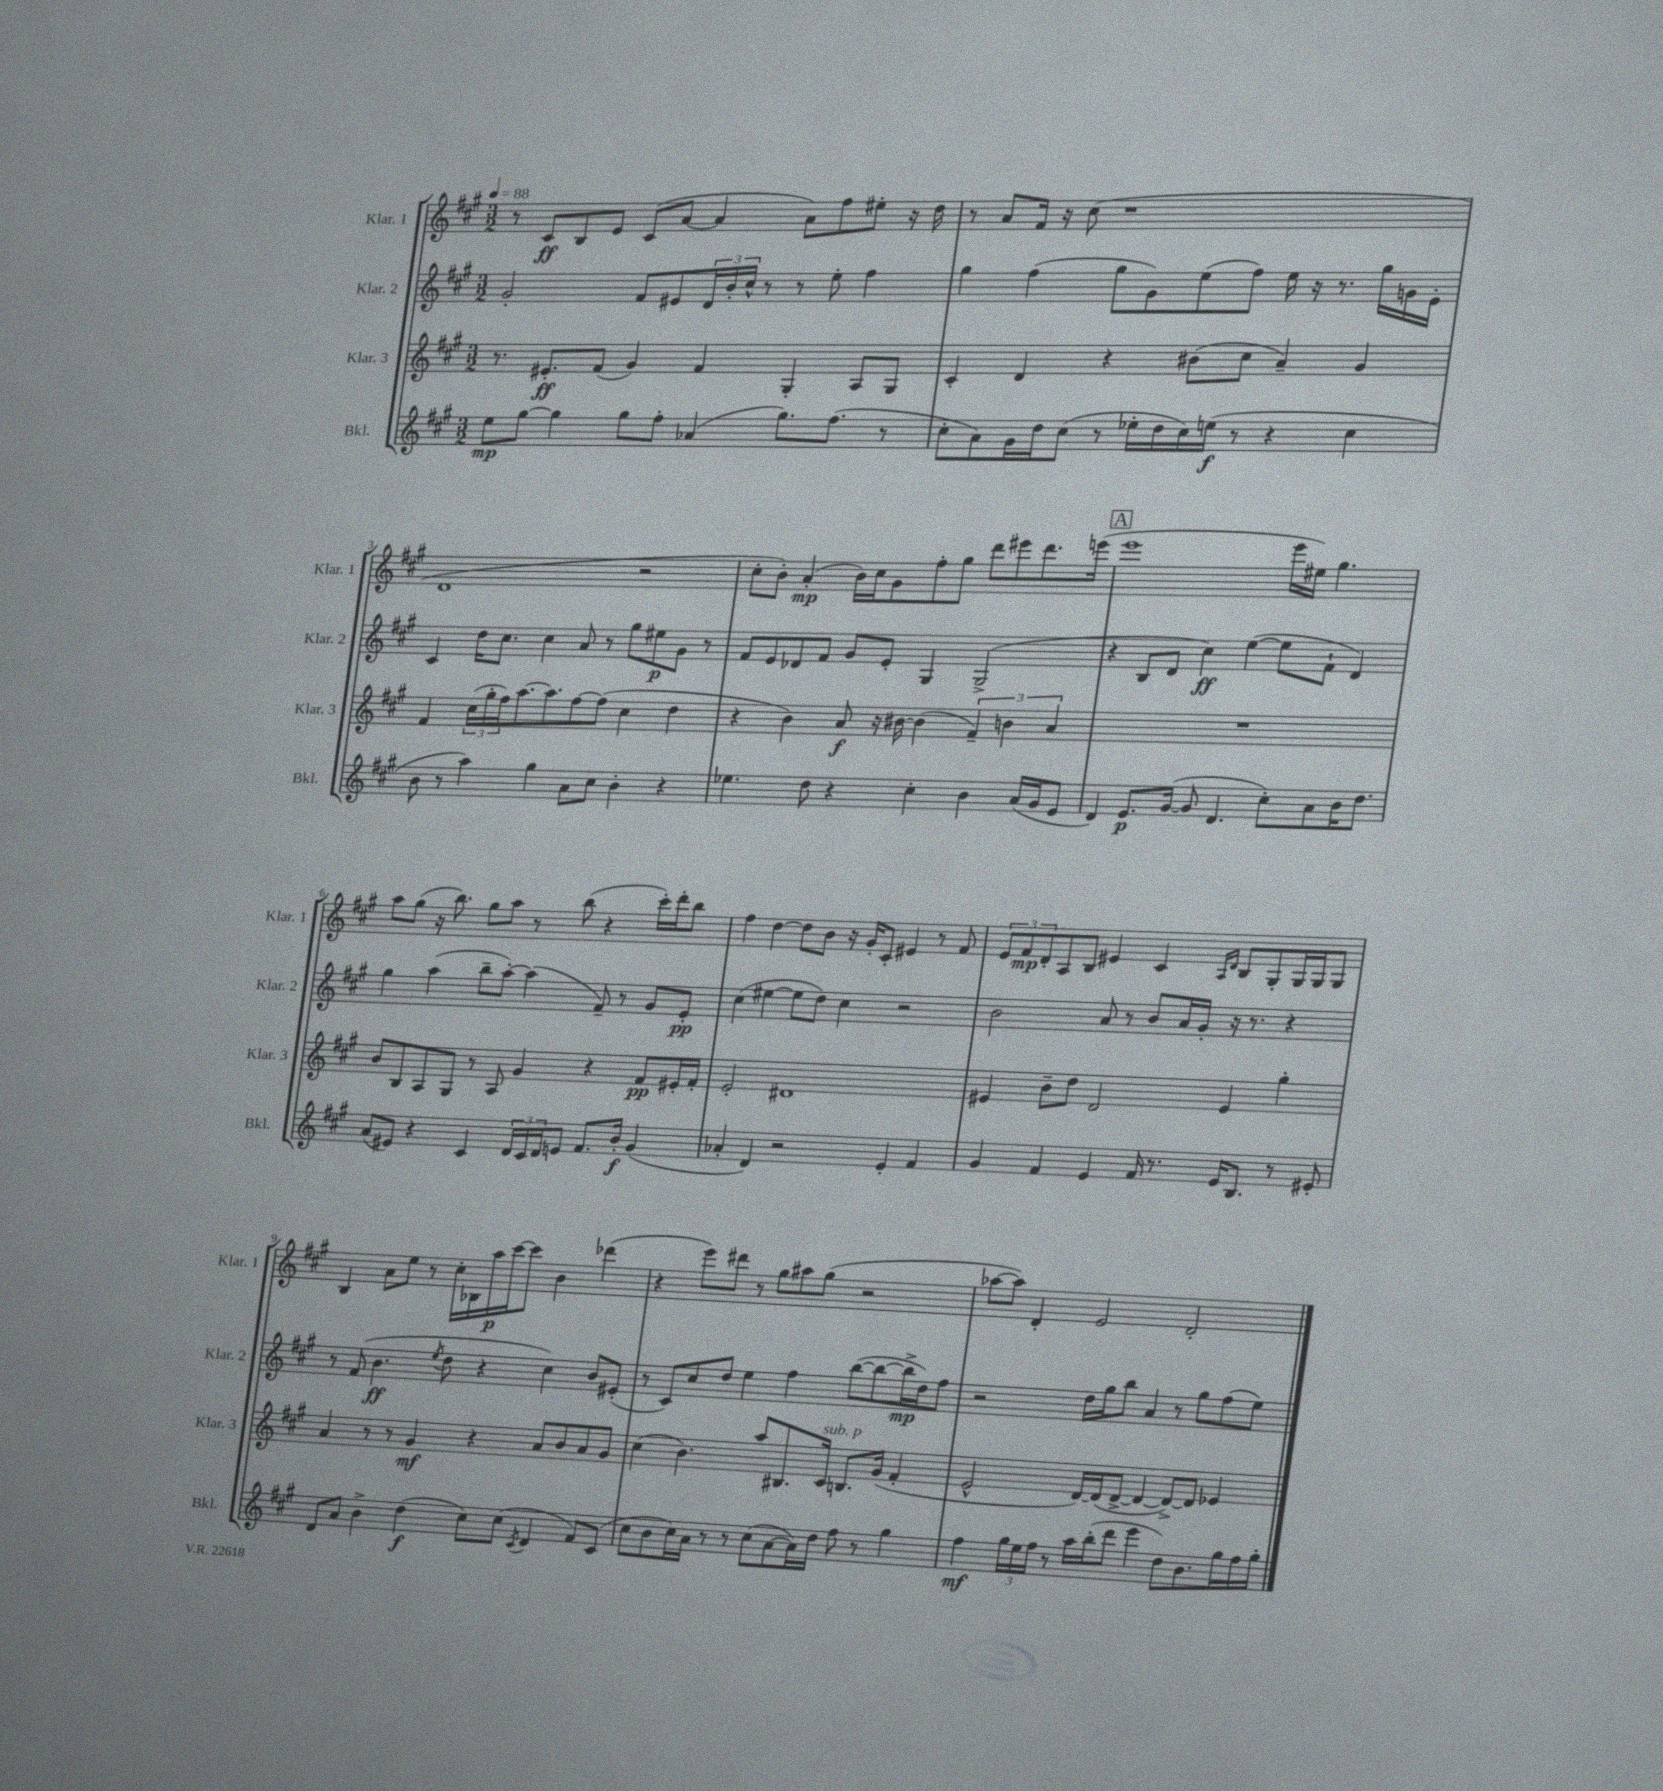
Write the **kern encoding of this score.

**kern	**kern	**kern	**kern
*staff4	*staff3	*staff2	*staff1
*clefG2	*clefG2	*clefG2	*clefG2
*k[f#c#g#]	*k[f#c#g#]	*k[f#c#g#]	*k[f#c#g#]
*M3/2	*M3/2	*M3/2	*M3/2
*MM88	*MM88	*MM88	*MM88
8ee	8.r	2g#'	8r
[8gg#	.	.	8c#
.	8.e#'	.	.
4gg#]	.	.	8B
.	(8f#	.	8e
8gg#	4g#)	8f#	(8c#
8ff#'	.	8e#	[8a
(4a-	4f#	24d	4a]
.	.	24b'	.
.	.	24cc#^^	.
.	.	8r	.
8.gg#)	4G#'	8r	8a)
.	.	8ee'	8ff#
(8.ff#	.	.	.
.	8A	4ff#	8ee#'
8r	8G#	.	16r
.	.	.	16dd
=	=	=	=
8cc#'	4c#'	4gg#	8r
8a)	.	.	8a
16g#	4d	(4ff#	16f#
16dd	.	.	16r
(8cc#	.	.	(8cc#
8r	4r	8gg#	1r
16ee-'	.	8g#)	.
16dd	.	.	.
16cc#)	(8b#	(8ee	.
(16ee	.	.	.
8r	8cc#	8ff#)	.
4r	4a~)	16ee	.
.	.	16r	.
.	.	8.r	.
4cc#	4g#	.	.
.	.	16gg#	.
.	.	16g	.
.	.	16e'	.
=	=	=	=
8b	4f#	4c#	1d
8r	.	.	.
4aa)	(24cc#	16dd	.
.	24gg#'	.	.
.	.	8.cc#	.
.	24ff#)	.	.
.	[8.aa	.	.
4gg#	.	4cc#	.
.	8.aa]	.	.
8a	[8ff#	8a	.
8cc#	(8ff#]	8r	.
4b'	4cc#	8gg#	2r
.	.	8ee#	.
4r	4dd	8g#	.
.	.	8r	.
=	=	=	=
4.ee-	4r	8f#	8cc#'
.	.	8e	8b')
.	4b)	8d-	(4a'
8dd	.	8f#	.
4r	8a	8g#	16b)
.	.	.	16cc#
.	16r	8e'	8g#
.	[16b#	.	.
4cc#'	(4b#]	4G#	8ff#'
.	.	.	8gg#
4b	6f#~)	(2G#^	8ddd
.	.	.	8eee#
.	6b	.	.
(16a	.	.	8.ddd
16g#	.	.	.
.	6a	.	.
8e	.	.	.
.	.	.	(16eee
=	=	=	=
4d)	1.r	4r	1eee
8.e	.	8B	.
.	.	8d	.
([16g#	.	.	.
8g#]	.	4cc#)	.
4.d	.	.	.
.	.	([4ee	.
8cc#')	.	8ee]	16eee
.	.	.	16ee#)
8a	.	8f#`	4.gg#
16b	.	4d)	.
8.dd	.	.	.
=	=	=	=
(8a	8b	4gg#	8aa
8e#)	8B	.	(8gg#
4r	8A	(4aa	16r
.	.	.	8.bb)
.	8G#	.	.
4c#	8r	8bb~	8gg#
.	8A	[8aa')	8aa
24d	4g#	(4aa]	8r
24c#	.	.	.
24d	.	.	.
8e	.	.	(8bb
8.f#	4r	8f#~)	4r
.	.	8r	.
16b'	.	.	.
(4g#	8f#	8g#	16ccc#')
.	.	.	16ddd'
.	16e#'	8e'	8bb
.	16f#'	.	.
=	=	=	=
4a-'	2e'	(4cc#	4ff#
4d)	.	[4ee#	[4dd
2r	1d#	8ee#]	8dd]
.	.	8dd)	8b
.	.	4cc#	16r
.	.	.	16g#'
.	.	.	8c#'
4e'	.	2r	4e#
4f#	.	.	8r
.	.	.	8f#
=	=	=	=
4g#	4e#	2b	12e
.	.	.	12f#
.	.	.	12d'
4f#	8b~	.	8A
.	8dd	.	8B
4e	2d	8a	4e#
.	.	8r	.
16f#	.	8b	4c#
8.r	.	.	.
.	.	16a	.
.	.	16g#'	.
.	.	.	16qqA
.	.	.	16qqd
16e	4e#	16r	8B
8.B	.	8.r	.
.	.	.	8G#'
8r	4gg#'	4r	16G#
.	.	.	16G#
8e#'	.	.	8G#
=	=	=	=
8d	4a	8r	4B
8a	.	(8f#	.
4b^	8r	4.b	8a
.	8r	.	8ee
(4dd	4g#	.	8r
.	.	8qee	.
.	.	8dd	16cc#'
.	.	.	16B-
8cc#)	4r	4r	16aa
.	.	.	[16ccc#
(8cc#	.	.	8ccc#]
8qc#	.	.	.
4d	8a	4cc#)	4b
.	8b	.	.
8f#)	8a	8b	(4ddd-
(8c#	8g#	(8e#'	.
=	=	=	=
8cc#	(4cc#	8r	4r
8b	.	8c#)	.
16cc#)	4.b)	8cc#	8eee)
16a	.	.	.
8r	.	8dd	8ddd#
8r	.	4ee	8r
(8cc#	8aa	.	8gg#
[8a	8.B#	4ff#	8aa#
16a])	.	.	(8gg#
16dd	16c#	.	.
8ff#	8.B	([8bb	2r
8r	.	8bb_	.
.	(16g#	.	.
4gg#	4f#'	16bb^]	.
.	.	16dd)	.
.	.	8ff#	.
=	=	=	=
4ff#	2e^^	2r	[8aa-
.	.	.	8aa-])
24gg#	.	.	4d'
24ee	.	.	.
24ff#	.	.	.
8r	.	.	.
16aa	[16d)	16dd	2e
(16bb'	(16d]	16gg#	.
8ddd	[8d^	8bb	.
4eee	4d_	4a	.
8dd)	8d^_)	8r	2d'
8.b	8d]	8gg#	.
.	4e-	(8ff#	.
16gg#	.	.	.
16ff#	.	8ee)	.
16gg#'	.	.	.
==	==	==	==
*-	*-	*-	*-
